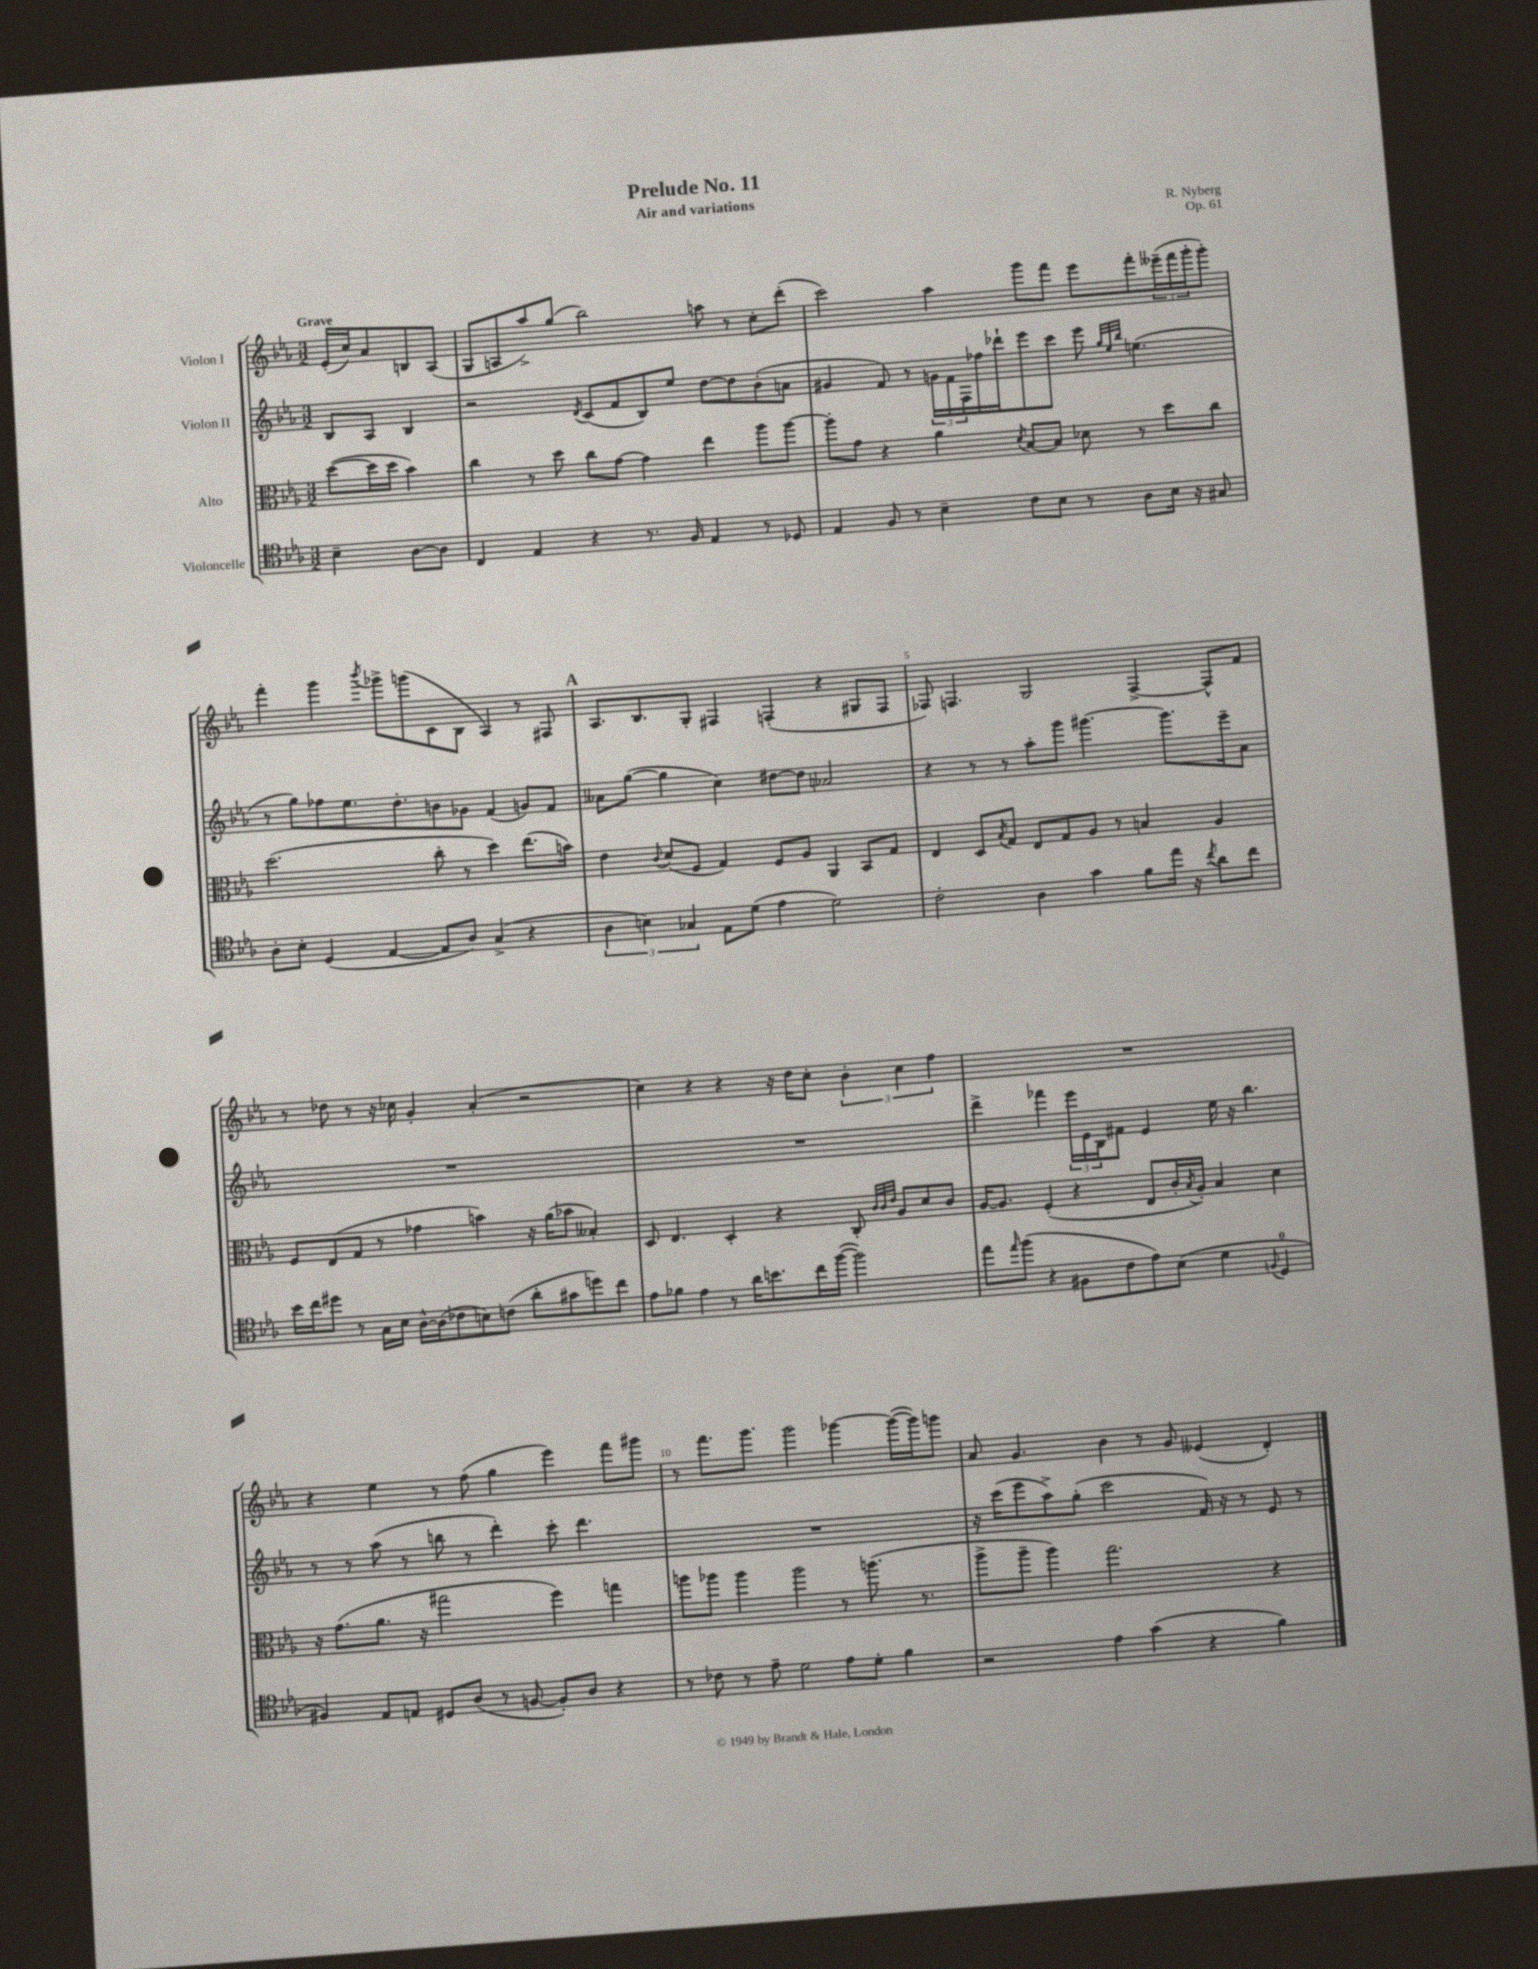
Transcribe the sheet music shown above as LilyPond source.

\header { title = "Prelude No. 11" composer = "R. Nyberg" subtitle = "Air and variations" opus = "Op. 61" }
<<
\new StaffGroup <<
\new Staff = "s0" \with { instrumentName = "Violon I" } {
    \clef treble \key ees \major \numericTimeSignature \time 3/2 \partial 2 \tempo "Grave"
    ees'16-.( c''16) aes'8 b8 aes8( |
    g8 a8 aes''8->) g''8( bes''2) a''8 r8 c''8-. d'''8-.( |
    c'''2) aes''4 g'''8 f'''8 ees'''8 f'''8-. \tuplet 3/2 { eeses'''16--( f'''16 g'''16-. } g'''8-.) |
    f'''4-. g'''4 \acciaccatura { bes'''8 } ges'''8-> g'''8( c'8 bes8 aes4) r8 fis8 |
    \mark \markup { \bold "A" } aes8. bes8. g8-. fis4 f4-.( r4 gis8 f8 |
    fes8) f4. g2 f4~-> f8-^ f'8 |
    r8 des''8 r8 r16 ces''16 g'4-. aes'4-.( r2 |
    c''4) r4 r4 r16 d''16 c''8-. \tuplet 3/2 { bes'4-. c''4 f''4 } |
    R1. |
    r4 ees''4 r8 f''8( g''4 ees'''4) f'''8 gis'''8 |
    r8 f'''8. g'''8. g'''2 ges'''4~ ges'''16~( ges'''16) g'''8 |
    aes'8 g'4. bes'4 r8 g'8 eeses'4( d'4-.) \bar "|." |
}
\new Staff = "s1" \with { instrumentName = "Violon II" } {
    \clef treble \key ees \major \numericTimeSignature \time 3/2 \partial 2
    bes8 aes8 bes4 |
    r2 \acciaccatura { d'8 } c'8( f'8 bes8) ees''8 d''8~ d''8 bes'8-.( a'8 |
    gis'4 f'8) r8 \tuplet 3/2 { g'16 f'16 f16 } fes''16 des'''16-! ees'''8 c'''8 ees'''8 \grace { g''32 ees''32 bes''32 } e''4.( |
    r8 g''8) fes''8 ees''8. d''8.-. b'8 ges'8 f'4( g'8) f'8 |
    \mark \markup { \bold "A" } aeses'8 g''8~( g''4 c''4) dis''8~ dis''8 aes'2 |
    r4 r8 r8 aes''8-. g'''8 gis'''4.~ gis'''8. ees'''16-- aes'8 |
    R1. |
    R1. |
    d'''4-> fes'''4 \tuplet 3/2 { ees'''16 ees'16 bes16 } fis'8 ees'4 ees''16 r16 bes''4. |
    r8 r8 aes''8( r8 b''8 r8 d'''4-.) c'''8-. d'''4. |
    R1. |
    r16 c'''16( ees'''8 aes''8->) g''8-.( c'''2 f'16) r16 r8 ees'8 r8 \bar "|." |
}
\new Staff = "s2" \with { instrumentName = "Alto" } {
    \clef alto \key ees \major \numericTimeSignature \time 3/2 \partial 2
    d''8~( d''16 d''16 bes'4) |
    c''4 r8 d''8 c''8 g'8~ g'4 ees''4 aes''8 aes''8~ |
    aes''8-. g'8 r4 aes'4 \acciaccatura { d'8 } bes8~ bes8 des'8 r8 d''8 c''8 |
    d''2.( c''8-. r8 d''4) ees''8.( b'16) |
    \mark \markup { \bold "A" } ees'4 \appoggiatura { c'8 } d'8( f8 g4) f8 aes8 aes,4 bes,8 g8 |
    ees4 d8 \acciaccatura { bes8 } g8 ees8 g8 aes8 r8 b4 aes4 |
    f8 ees8( g8 r8 ges'4 b'4) r16 aes'16( bes'8 beses4-.) |
    d8 ees4. d4-. r4 c8-. \grace { c'32 c'32 ees'32 } aes8 d'8 c'8 |
    aes16~ aes8. f4-.( r4 ees8 c'16-. \acciaccatura { bes8 } aes16-.) bes4 d'4 |
    r16 g'8.( aes'8. r16 gis''2 f''4) g''4 |
    a''8 aes''8 aes''4 aes''2 r8 a''8.( r8. |
    aes''8-> aes''8-- aes''4) g''2. r4 \bar "|." |
}
\new Staff = "s3" \with { instrumentName = "Violoncelle" } {
    \clef tenor \key ees \major \numericTimeSignature \time 3/2 \partial 2
    bes4-- aes8~ aes8 |
    c4 ees4 r4 r8. f16 ees4 r8 des8 |
    ees4 f8 r8 bes4-- c'8 bes8 r8 aes8 bes16 r16 gis8 |
    aes8-. bes8-. d4( ees4~ ees8 aes8) g4->( r4 |
    \mark \markup { \bold "A" } \tuplet 3/2 { aes4 b4) ges4 } ees8 d'8( ees'4 d'2) |
    c'2-. aes4 g'4 f'8 ees''16 r16 \acciaccatura { c''8 } aes'8 c''8 |
    bes'16 c''16 dis''8 r8 g16 bes16 aes16~-^ aes16( ces'8 b8) c'8( aes'8-. gis'8 d''8) c''8 |
    ees'8 fes'8 ees'4 r8 aes'16 b'8. c''16 f''16~( f''2) |
    ees''8 \grace { ees''16 } f''8( r4 fis8 c'8 ees'8) bes8( d'4 \appoggiatura { f8 } d4-0 |
    fis4) ees8 e8 dis8 aes8( r8 f8~ f8-.) aes8 r4 |
    r8 ces'8 r8 ees'8-- d'2 ees'8 d'8-. f'4 |
    r2 ees'4 g'4( r4 f'4) \bar "|." |
}
>>
>>
\layout { \context { \Score \override BarNumber.break-visibility = ##(#f #t #t) barNumberVisibility = #(every-nth-bar-number-visible 5) } }
